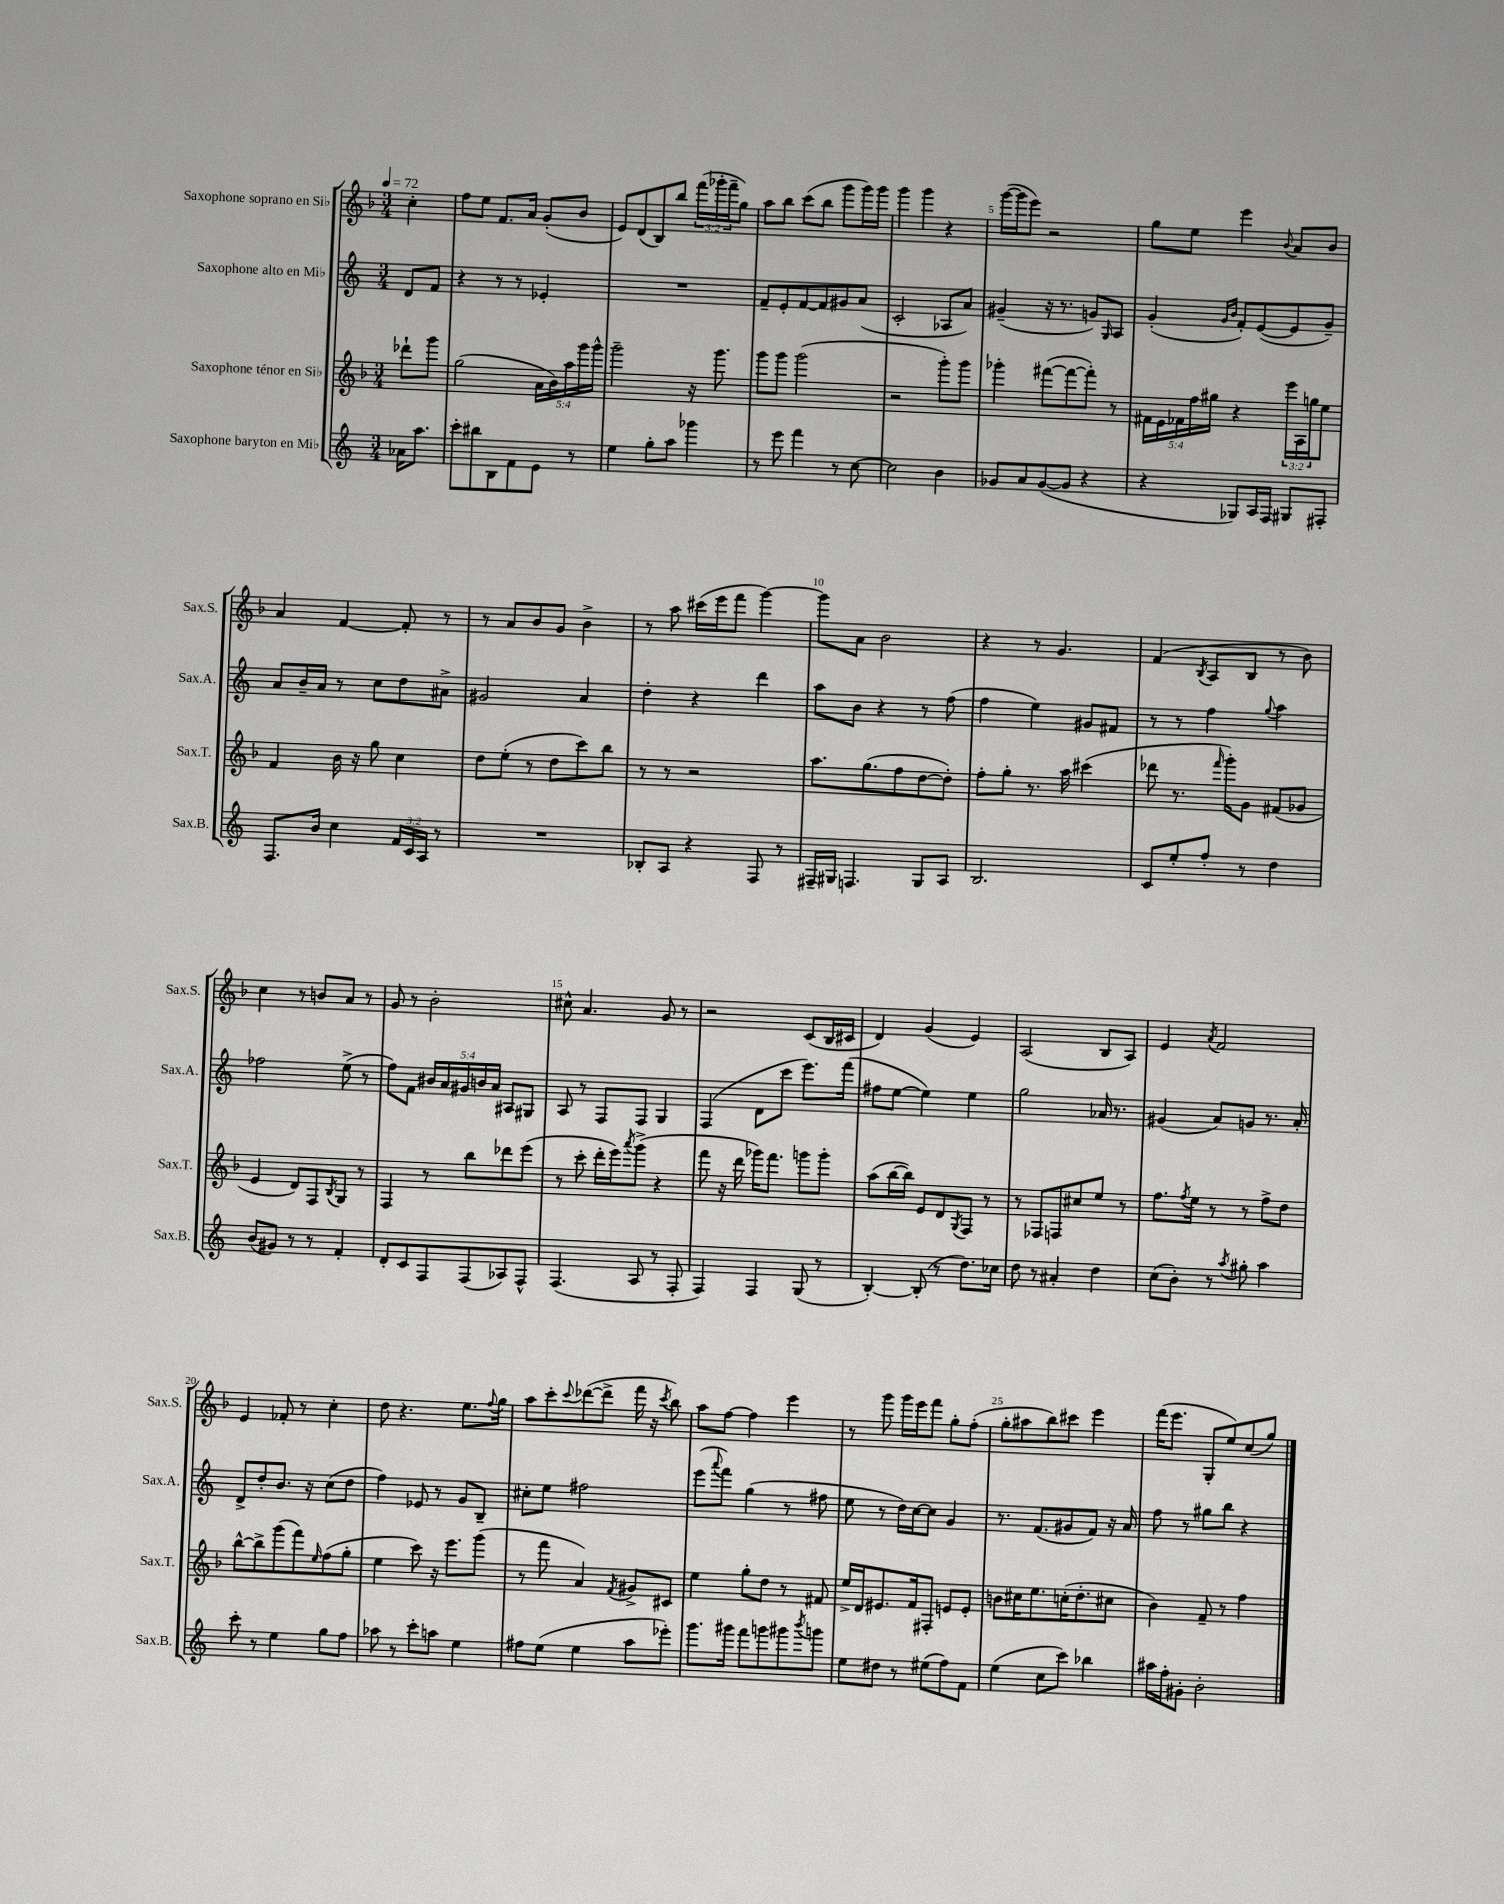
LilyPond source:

<<
\new StaffGroup <<
\new Staff = "s0" \with { instrumentName = "Saxophone soprano en Sib" shortInstrumentName = "Sax.S." } {
    \clef treble \key f \major \numericTimeSignature \time 3/4 \override Staff.TupletNumber.text = #tuplet-number::calc-fraction-text \partial 4 \tempo 4 = 72
    c''4-. |
    f''8 e''8 f'8. a'16 g'8-.( bes'8 |
    e'8) d'8( bes8) bes''8 \tuplet 3/2 { f'''16( ges'''16-. f'''16-- } g''8) |
    a''8 bes''8 c'''8( bes''8 g'''8 g'''16) g'''16 |
    g'''4 g'''4 r4 |
    g'''16~( g'''16 e'''8) r2 |
    g''8 e''8 e'''4 \appoggiatura { bes'8 } a'8 bes'8 |
    a'4 f'4~ f'8-. r8 |
    r8 a'8 bes'8 g'8 bes'4-> |
    r8 a''8 cis'''16( e'''16 f'''8 g'''4~) |
    g'''8 a'8 bes'2 |
    r4 r8 g'4. |
    f'4( \acciaccatura { bes8 } a8 bes8 r8 bes'8) |
    c''4 r8 b'8 a'8 r8 |
    g'8 r8 bes'2-. |
    cis''8-^ a'4. g'8 r8 |
    r2 c'8( bes16 cis'16 |
    d'4) g'4( e'4) |
    a2( bes8 a8) |
    e'4 \acciaccatura { a'8 } f'2 |
    e'4 fes'8-. r8 c''4-. |
    d''8 r4. e''8. \appoggiatura { f''8 } g''16 |
    a''8 c'''8-. \appoggiatura { c'''8 } des'''8~( des'''8-> f'''16 r16 \acciaccatura { c'''8 } bes''8) |
    a''8 f''8~ f''4 e'''4 |
    r8 g'''8 g'''16 e'''16 f'''8 g''8-. f''8-.( |
    g''8-. ais''8 bes''8) cis'''8 e'''4 |
    f'''16( e'''8. g8-. e''8) c''8( g''8) \bar "|." |
}
\new Staff = "s1" \with { instrumentName = "Saxophone alto en Mib" shortInstrumentName = "Sax.A." } {
    \clef treble \key c \major \numericTimeSignature \time 3/4 \override Staff.TupletNumber.text = #tuplet-number::calc-fraction-text \partial 4
    d'8 f'8 |
    r4 r8 r8 ees'4-. |
    R2. |
    f'8-- e'8-. f'8~ f'8 gis'8 a'8( |
    c'2-. aes8 a'8) |
    gis'4--( r16 r8. g'8) \grace { g16 } a8 |
    g'4-.( \grace { g'16 b'16 } f'8-.) e'8~( e'8 g'8--) |
    a'8 b'16-- a'16 r8 c''8 d''8 ais'8-> |
    gis'2 a'4 |
    d''4-. r4 d'''4 |
    a''8 b'8 r4 r8 f''8( |
    f''4 e''4) gis'8 fis'8 |
    r8 r8 f''4 \appoggiatura { g''8 } a''4 |
    fes''2 e''8->( r8 |
    f''8) f'8 \tuplet 5/4 { bis'16 a'16 gis'16 b'16 a'16 } ais8 gis8 |
    a8 r8 f8 f8 g4 |
    f4( d'8 c'''8 e'''8.) f'''16( |
    fis''8 e''8~ e''4) e''4 |
    g''2 aes'16 r8. |
    gis'4( a'8) g'8 r8. a'16-. |
    d'8-> d''8-. b'8. r16 c''8( d''8 |
    f''4) ees'8 r8 g'8 b8-- |
    cis''8-. e''8 fis''2 |
    e'''8( \appoggiatura { a'''8 } f'''8) g''4( r8 fis''8 |
    e''8 r8 d''16) c''16~ c''8 g'4 |
    r8. f'8.( gis'8 f'8) r16 a'16 |
    f''8 r8 gis''8 b''8 r4 \bar "|." |
}
\new Staff = "s2" \with { instrumentName = "Saxophone ténor en Sib" shortInstrumentName = "Sax.T." } {
    \clef treble \key f \major \numericTimeSignature \time 3/4 \override Staff.TupletNumber.text = #tuplet-number::calc-fraction-text \partial 4
    des'''8-! g'''8 |
    g''2( \tuplet 5/4 { a'16 bes'16) a''16 g'''16 g'''16-^ } |
    g'''2-- r16 g'''8. |
    g'''8 g'''8 g'''2( |
    r2 g'''8-.) g'''8 |
    ges'''4-. fis'''8~( fis'''8~ fis'''8-.) r8 |
    \tuplet 5/4 { fis'16 e'16 fes'16 f''16 gis''16 } r4 \tuplet 3/2 { e'''16 a16 g''16 } e''8 |
    f'4 bes'16 r16 g''8 c''4 |
    d''8 e''8-.( r8 d''8 c'''8) bes''8 |
    r8 r8 r2 |
    a''8. g''8.( f''8 d''8~ d''8-.) |
    f''8-. g''8-. r8. a''16 cis'''4( |
    des'''8 r8. \grace { f'''16 } g'''16-.) g'8 fis'8( ges'8 |
    e'4 d'8) f8 \acciaccatura { bes8 } g8 r8 |
    f4 r8 bes''8 des'''8 e'''8( |
    r8 c'''8-. d'''16-. e'''16) \acciaccatura { a'''8 } g'''8->( r4 |
    f'''8 r16 d'''16 ges'''16) f'''8. g'''8 g'''8-. |
    a''8( bes''16~ bes''16) e'8 d'8 \acciaccatura { g8 } f8 r8 |
    r8 fes8 f8 cis''8 e''8 r8 |
    f''8. \acciaccatura { f''8 } e''16 r8 r8 f''8-> d''8 |
    bes''8~-^ bes''8-> g'''8( f'''8) \grace { e''16 } f''8( g''8-. |
    e''4 c'''8) r16 e'''8. g'''8( |
    r8 f'''8 a'4) \acciaccatura { f'8 } gis'8-> cis'8 |
    e''4 g''8-. d''8 r8 fis'8 |
    e''16-> d'16 eis'8. f'16 fis8-. e'8 e'8-. |
    b'8 cis''16 e''8. c''16-.( d''8.-. cis''8 |
    bes'4) f'8-- r8 f''4 \bar "|." |
}
\new Staff = "s3" \with { instrumentName = "Saxophone baryton en Mib" shortInstrumentName = "Sax.B." } {
    \clef treble \key c \major \numericTimeSignature \time 3/4 \override Staff.TupletNumber.text = #tuplet-number::calc-fraction-text \partial 4
    aes'16 a''8. |
    c'''8-. bis''8 b8 f'8 e'8 r8 |
    e''4 g''8-. a''8 ges'''4 |
    r8 e'''8 f'''4 r8 c''8~ |
    c''2 b'4 |
    ges'8 a'8 ges'8~( ges'8 r4 |
    r4 ges8) a16 f16 gis8 fis8-. |
    f8. b'16 c''4 \tuplet 3/2 { f'16 c'16 a16 } r8 |
    R2. |
    bes8-. a8 r4 f8 r8 |
    fis16-- gis16 f4. gis8 a8 |
    b2. |
    c'8 e''8-. f''8-. r8 d''4 |
    b'8( gis'8) r8 r8 f'4-. |
    d'8-. c'8 f8 f8( aes8) f8-^ |
    f4.( a8 r8 f8-. |
    f4) f4 g8( r8 |
    b4~-.) b8-.( r8 d''8.) ces''16 |
    d''8 r8 ais'4-. d''4 |
    c''8( b'8-.) r8 \acciaccatura { a''8 } gis''8-. a''4 |
    c'''8-. r8 e''4 g''8 f''8 |
    aes''8 r8 c'''8-. a''8 e''4 |
    fis''8 e''8( e''4 a''8 ees'''8-.) |
    g'''8. gis'''16 f'''8 g'''8 gis'''8 \acciaccatura { b'''8 } g'''8 |
    e''8 dis''8 r8 eis''8( f''8) f'8 |
    e''4( c''8 c'''8) bes''4 |
    ais''16 f''16-. gis'8-. b'2-. \bar "|." |
}
>>
>>
\layout { \context { \Score \override BarNumber.break-visibility = ##(#f #t #t) barNumberVisibility = #(every-nth-bar-number-visible 5) } }
